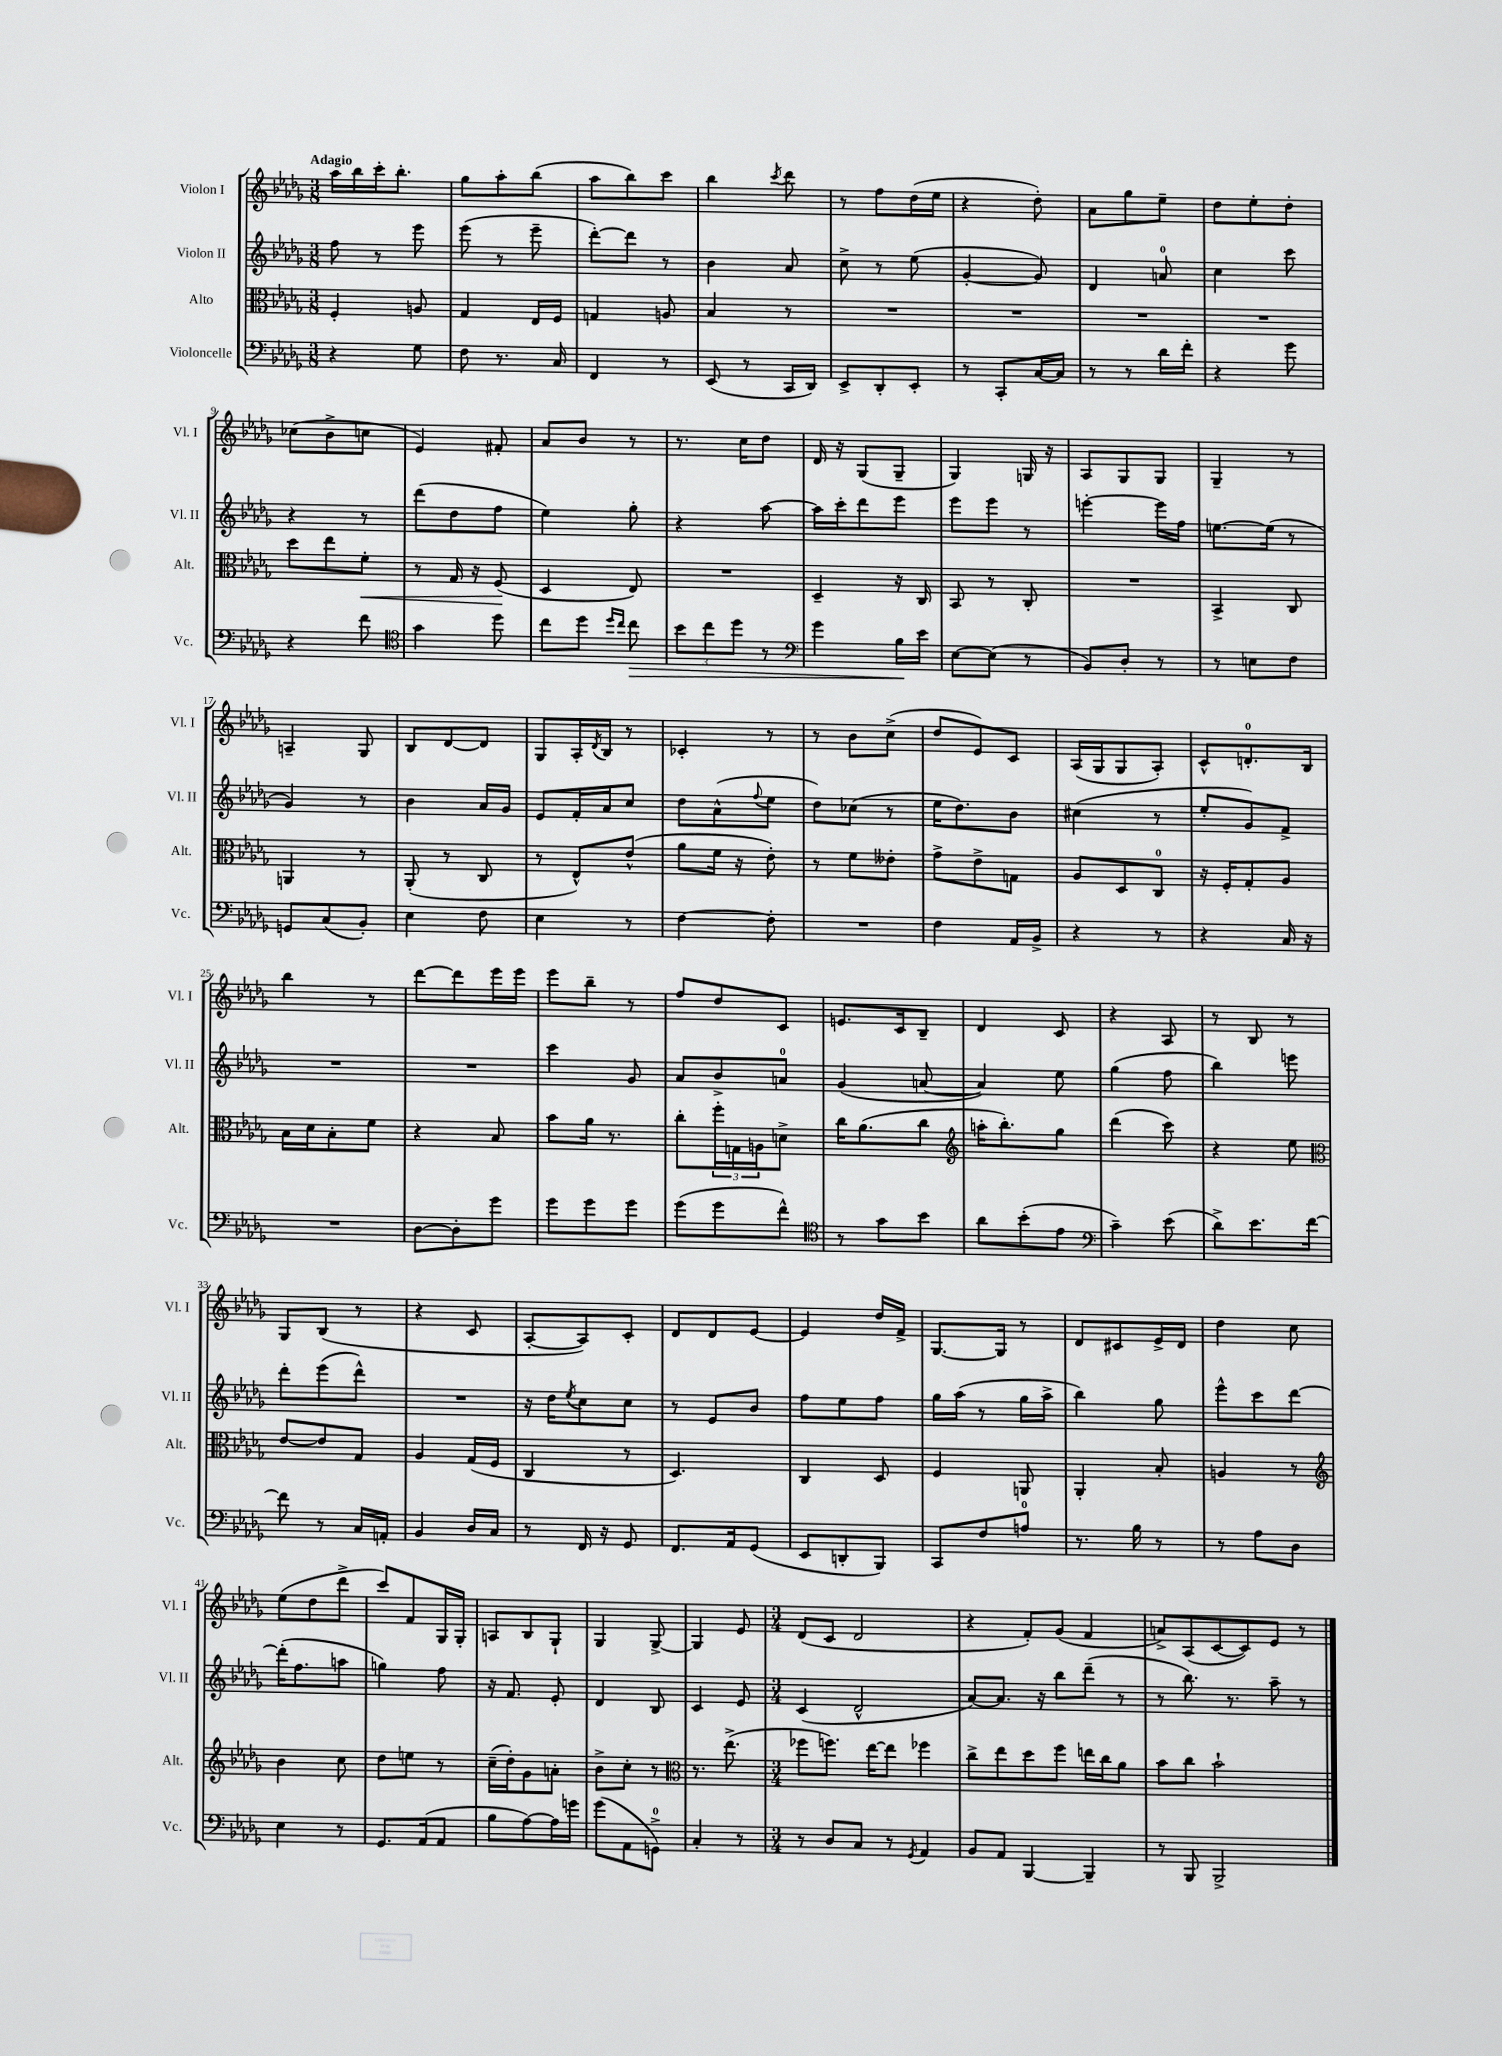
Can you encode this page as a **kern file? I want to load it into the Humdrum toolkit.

**kern	**kern	**kern	**kern
*staff4	*staff3	*staff2	*staff1
*clefF4	*clefC3	*clefG2	*clefG2
*k[b-e-a-d-g-]	*k[b-e-a-d-g-]	*k[b-e-a-d-g-]	*k[b-e-a-d-g-]
*M3/8	*M3/8	*M3/8	*M3/8
4r	4F'	8ff	16aa-
.	.	.	16bb-
.	.	8r	16ccc'
.	.	.	8.bb-'
8G-	8A	8eee-	.
=	=	=	=
8F	4G-	(8eee-	8gg-
8.r	.	8r	8aa-'
.	16E-	8eee-~	(8bb-
16C	16F	.	.
=	=	=	=
4FF	4G	[8ddd-')	8aa-
.	.	8ddd-]	8bb-)
8r	8A	8r	8ccc
=	=	=	=
(8EE-	4B-	4b-	4bb-
8r	.	.	.
.	.	.	8qccc
16CC	8r	8a-	8ddd-
16DD-)	.	.	.
=	=	=	=
8EE-^	4.r	8cc^	8r
8DD-'	.	8r	8ff
8EE-'	.	(8ee-	(16dd-
.	.	.	16ee-
=	=	=	=
8r	4.r	[4g-'	4r
8CC'	.	.	.
[16C	.	8g-])	8dd-')
16C]	.	.	.
=	=	=	=
8r	4.r	4d-	8a-
8r	.	.	8gg-
16d-	.	8a	8ee-~
16f'	.	.	.
=	=	=	=
4r	4.r	4cc	8dd-
.	.	.	8ee-'
8g-	.	8ccc	8dd-'
=	=	=	=
4r	8dd-	4r	(8cc-
.	8ee-	.	8b-^
8f	8f'	8r	8cc
=	=	=	=
*clefC4	*	*	*
4g-	8r	(8ddd-	4e-)
.	16G-	8dd-	.
.	16r	.	.
8dd-	(8F	8ff	8f#'
=	=	=	=
8cc	4D-	4ee-)	8a-
8dd-	.	.	8b-
16qqdd-	.	.	.
16qqcc	.	.	.
8cc	8E-)	8gg-'	8r
=	=	=	=
12b-	4.r	4r	8.r
12cc	.	.	.
12dd-	.	.	.
.	.	.	16cc
8r	.	[8aa-	8dd-
=	=	=	=
*clefF4	*	*	*
4g-	4D-~	16aa-]	16d-
.	.	16ccc'	16r
.	.	8ddd-	(8G-
16B-	16r	8eee-	8G-~
16e-	16C	.	.
=	=	=	=
[8E-	8BB-	8eee-	4G-)
(8E-]	8r	8eee-	.
8r	8C'	8r	16G
.	.	.	16r
=	=	=	=
8BB-)	4.r	[4eee'	8A-
8D-'	.	.	8G-
8r	.	16eee]	8G-
.	.	16ff	.
=	=	=	=
8r	4BB-^	[8.ee	4G-~
8E	.	.	.
.	.	(16ee]	.
8F	8C	8r	8r
=	=	=	=
8GG	4AA	4g-)	4A~
(8C	.	.	.
8BB-')	8r	8r	8G-
=	=	=	=
4E-	(8AA-'	4b-	8B-
.	8r	.	[8d-
8F	8C	16a-	8d-]
.	.	16g-	.
=	=	=	=
4E-	8r	8e-	8G-
.	8E-^^)	16f'	16A-'
.	.	.	8qd-
.	.	16a-	16B-
8r	(8e-^^	8cc	8r
=	=	=	=
[4F	8a-	8dd-	4c-'
.	16f	(8a-^^	.
.	16r	.	.
.	.	8qqff	.
8F']	8e-')	8ee-	8r
=	=	=	=
4.r	8r	8dd-)	8r
.	8f	(8cc-	8b-
.	8e--'	8r	(8cc^
=	=	=	=
4F	8g-^	16ee-	8dd-
.	.	8.dd-)	.
.	8e-^	.	8e-)
16AA-	8G	8b-	8c
16BB-^	.	.	.
=	=	=	=
4r	8A-	(4cc#	(16A-
.	.	.	16G-
.	8D-	.	8G-
8r	8C	8r	8A-')
=	=	=	=
4r	16r	8ee-'	8c^^
.	16F'	.	.
.	8G-'	8g-)	8.d'
16C	8A-	8f^	.
16r	.	.	16B-
=	=	=	=
4.r	16B-	4.r	4bb-
.	16d-	.	.
.	8B-'	.	.
.	8f	.	8r
=	=	=	=
[8D-	4r	4.r	[8ddd-
8D-']	.	.	8ddd-]
8g-	8B-	.	16eee-
.	.	.	16eee-
=	=	=	=
8g-	8b-	4ccc	8eee-
8g-	16a-	.	8bb-~
.	8.r	.	.
8g-	.	8g-	8r
=	=	=	=
(8g-	8cc'	8a-	8ff
8g-	24ff'	8b-^	8dd-
.	24G	.	.
.	24A	.	.
8f^^)	8d^	8a	8c
=	=	=	=
*clefC4	*	*	*
8r	16cc	(4g-	8.e
.	(8.a-	.	.
8g-	.	.	.
.	.	.	16c
8b-	8cc	[8a	8B-~
=	=	=	=
*	*clefG2	*	*
8a-	16aa'	4a])	4d-
.	8.bb-')	.	.
(8b-'	.	.	.
8e-	8gg-	8ee-	8c
=	=	=	=
*clefF4	*	*	*
4c~)	(4ddd-	(4gg-	4r
(8e-	8ccc)	8ff	8A-
=	=	=	=
8d-^)	4r	4bb-)	8r
8.e-	.	.	8B-
.	8ee-	8eee	8r
[16f	.	.	.
=	=	=	=
*	*clefC3	*	*
8f]	[8e-	8ddd-'	8G-
8r	8e-]	(8eee-	(8B-
16C	8G-	8ddd-^^)	8r
16AA'	.	.	.
=	=	=	=
4BB-	4A-	4.r	4r
16D-	(16G-	.	8c
16C	16F	.	.
=	=	=	=
8r	4C	16r	[8A-'
.	.	16dd-	.
.	.	8qee-	.
16FF	.	8cc	8A-])
16r	.	.	.
8GG-	8r	8cc	8c'
=	=	=	=
8.FF	4.D-)	8r	8d-
.	.	8e-	8d-
16AA-	.	.	.
(8GG-	.	8b-	[8e-
=	=	=	=
8EE-	4C	8ff	4e-]
8DD'	.	8ee-	.
8BBB-)	8D-	8ff	16dd-
.	.	.	16f^
=	=	=	=
8CC	4F	16gg-	[8.G-
.	.	(16aa-	.
8F	.	8r	.
.	.	.	16G-]
8A	8AA	16gg-	8r
.	.	16aa-^	.
=	=	=	=
8.r	4AA-'	4bb-)	8d-
.	.	.	8c#
16B-	.	.	.
8r	8B-'	8gg-	16e-^
.	.	.	16d-
=	=	=	=
8r	4A	8eee-^^	4dd-
8A-	.	8ccc	.
8D-	8r	[8ddd-	8cc
=	=	=	=
*	*clefG2	*	*
4E-	4b-	(16ddd-']	(8ee-
.	.	8.ff	.
.	.	.	8dd-
8r	8cc	8aa	8ddd-^
=	=	=	=
8.GG-	8dd-	4gg)	8ccc)
.	8ee	.	8f
(16AA-	.	.	.
8AA-	8r	8ff	16G-
.	.	.	16G-'
=	=	=	=
8B-	(16cc~	16r	8A
.	16dd-')	8.f	.
[8A-)	8g-	.	8B-
16A-]	8a'	8e-'	8G-`
16g	.	.	.
=	=	=	=
(8g-	8b-^	4d-	4G-
8AA-	8cc'	.	.
8GG^)	8r	8B-	[8G-^
=	=	=	=
*	*clefC3	*	*
4C'	8.r	4c	4G-]
.	(8.ee-^	.	.
8r	.	8e-	8e-
=	=	=	=
*M3/4	*M3/4	*M3/4	*M3/4
8r	8ff-	(4c	(8d-
8D-	8.ff)	.	8c
8C	.	2d-^^	2d-
.	[16ee-	.	.
8r	8ee-]	.	.
8qGG-	.	.	.
4AA-	4ff-	.	.
=	=	=	=
8BB-	8cc^	[8a-)	4r
8AA-	8ee-	8.a-]	.
[4BBB-	8dd-	.	8f')
.	.	16r	.
.	8ff	8bb-	(8g-
4BBB-~]	16ee	(8ddd-~	4f
.	16cc	.	.
.	8a-	8r	.
=	=	=	=
8r	8b-	8r	8a^)
8BBB-	8cc	8.bb-)	(8A-
2BBB-^	2b-`	.	[8c
.	.	8.r	.
.	.	.	8c])
.	.	8aa-~	8e-
.	.	8r	8r
==	==	==	==
*-	*-	*-	*-
